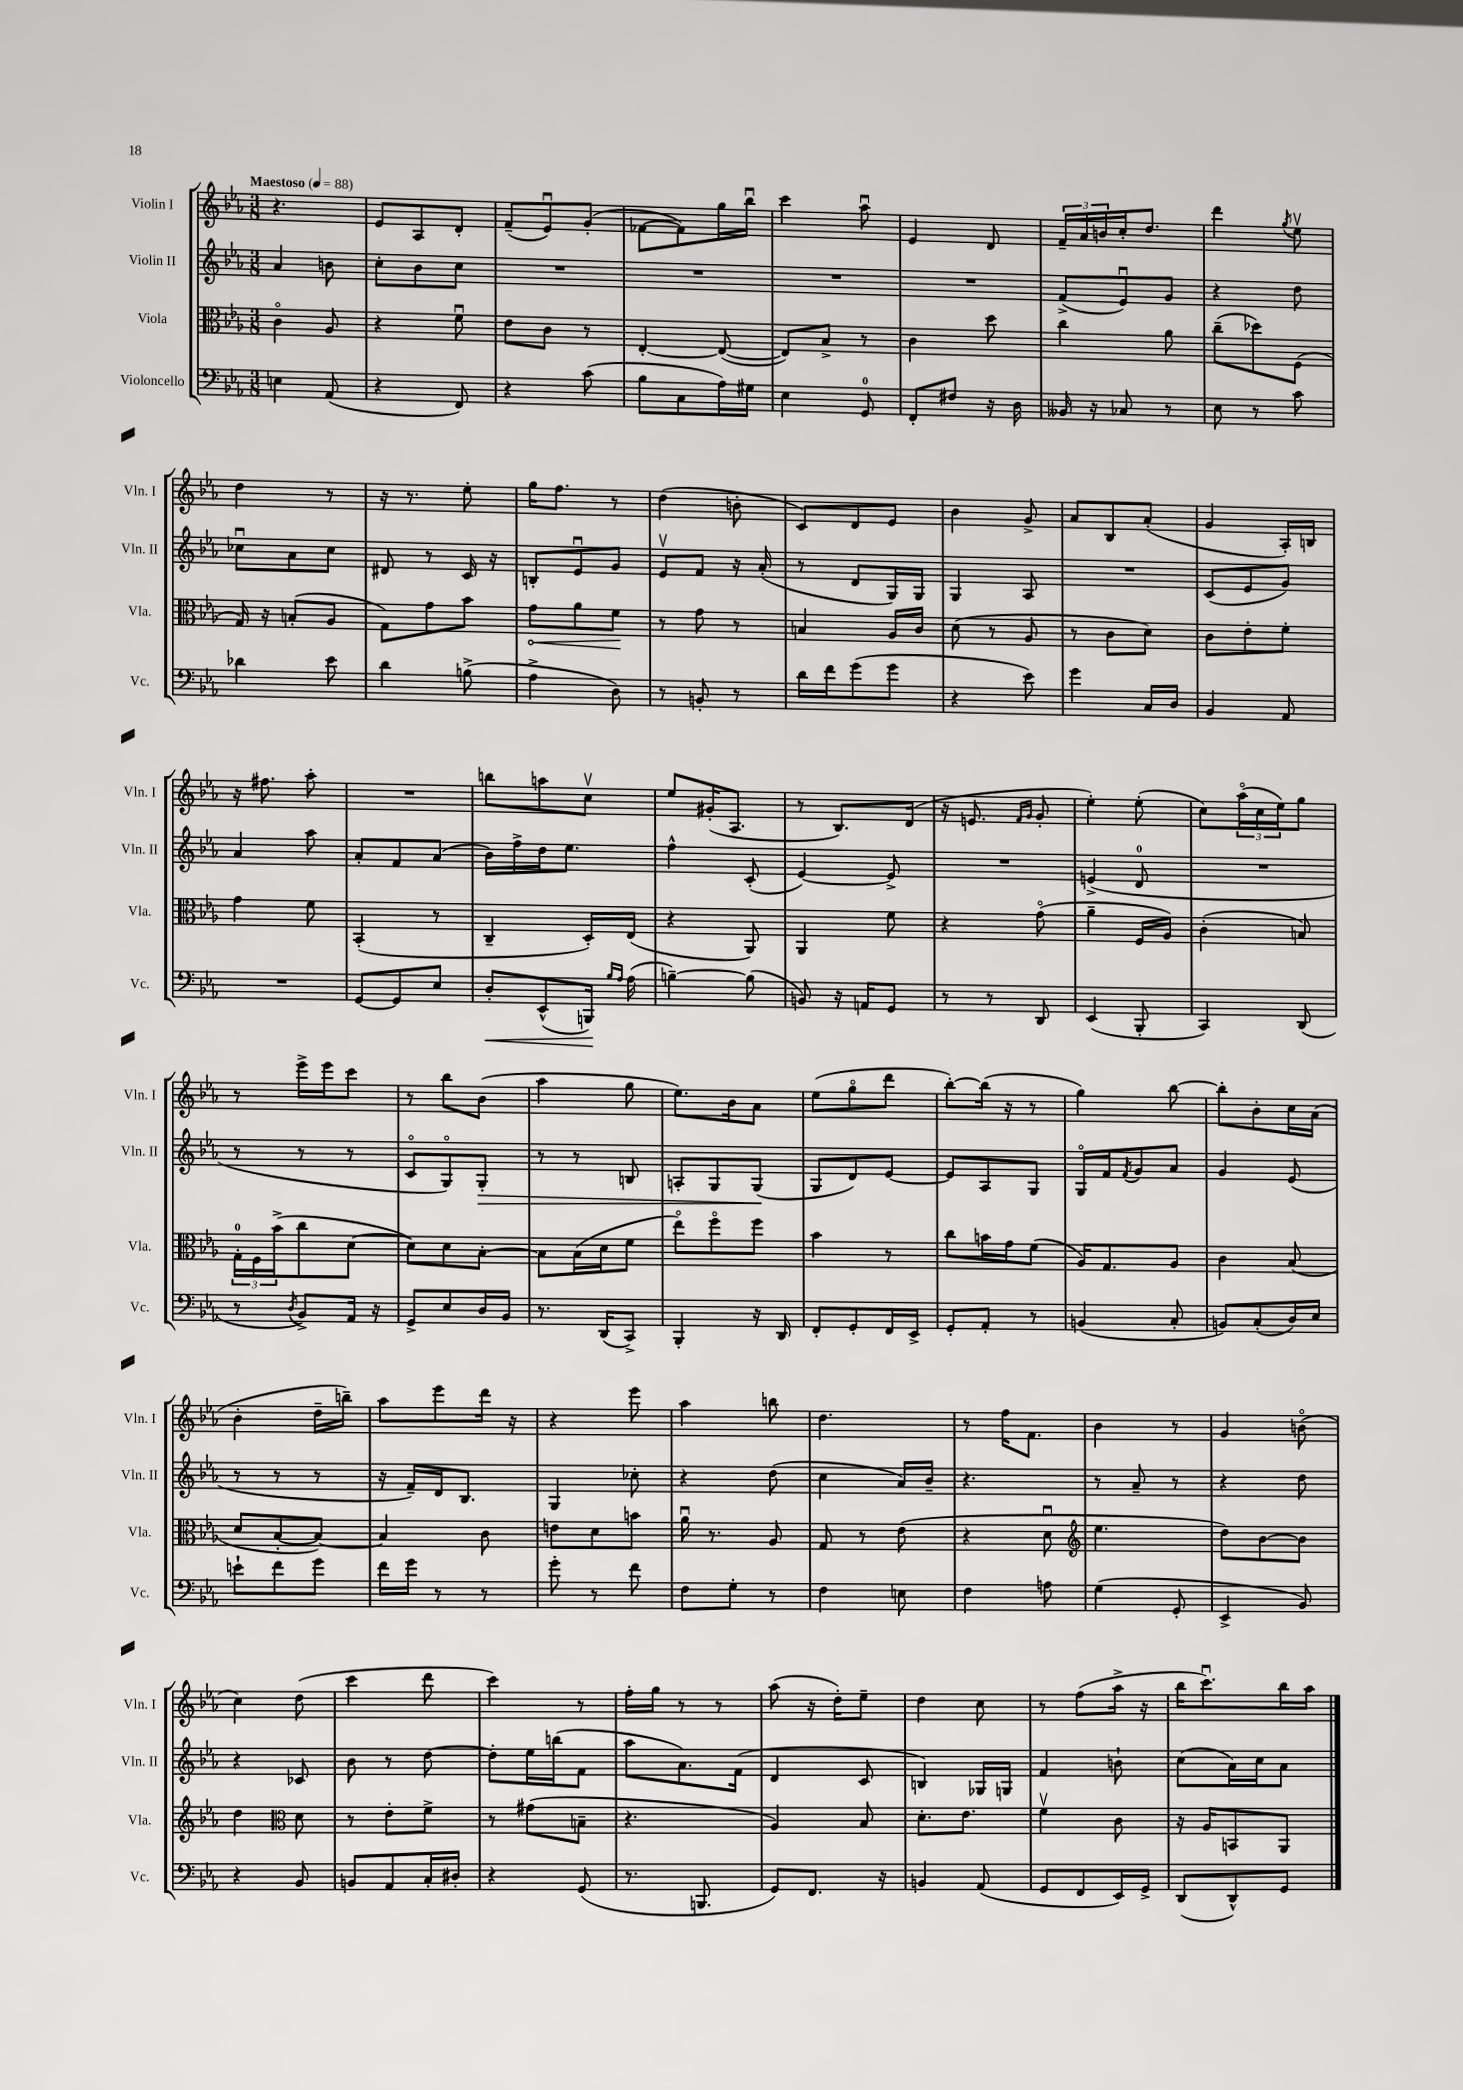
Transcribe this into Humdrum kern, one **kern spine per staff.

**kern	**kern	**kern	**kern
*staff4	*staff3	*staff2	*staff1
*clefF4	*clefC3	*clefG2	*clefG2
*k[b-e-a-]	*k[b-e-a-]	*k[b-e-a-]	*k[b-e-a-]
*M3/8	*M3/8	*M3/8	*M3/8
*MM88	*MM88	*MM88	*MM88
4E	4co	4a-	4.r
(8AA-	8A-	8b	.
=	=	=	=
4r	4r	8cc'	8e-
.	.	8b-	8A-
8FF)	8fu	8cc	8d'
=	=	=	=
4r	8e-	4.r	(8f~
.	8c	.	8e-u)
(8c	8r	.	(8g'
=	=	=	=
8B-	[4E-'	4.r	[8f-
8C	.	.	8f-])
16A-)	(8E-_	.	16gg
16G#	.	.	16bb-u
=	=	=	=
4E-	8E-])	4.r	4ccc
.	8B-^	.	.
8GG	8r	.	8aa-u
=	=	=	=
8FF'	4c	4.r	4e-
8F#	.	.	.
16r	8dd	.	8d
16D	.	.	.
=	=	=	=
16BB--	4cc	(8f^	24f~
.	.	.	24a-
16r	.	.	.
.	.	.	24b
8C-	.	8e-u)	16cc'
.	.	.	8.dd
8r	8a-	8g	.
=	=	=	=
8E-	(8cc~	4r	4ddd
8r	8dd-)	.	.
.	.	.	8qgg
8c	(8F	8dd	8ee-v
=	=	=	=
4d-	16G)	8cc-u	4dd
.	16r	.	.
.	(8B'	8a-	.
8e-	8A-	8cc-	8r
=	=	=	=
4d	8G)	8d#	16r
.	.	.	8.r
.	8g	8r	.
(8B^	8b-	16c	8ee-'
.	.	16r	.
=	=	=	=
4A-^	8g	8B'	16gg
.	.	.	8.ff
.	8a-	8e-u	.
8D)	8f	8g	8r
=	=	=	=
8r	8r	8e-v	(4dd
8BB'	8g	8f	.
8r	8r	16r	8b'
.	.	(16a-'	.
=	=	=	=
16d	4B	8r	8c)
16f	.	.	.
(8g	.	8d	8d
8g	16A-	16G)	8e-
.	16c	16G	.
=	=	=	=
4r	(8d	4G	4b-
.	8r	.	.
8e-)	8A-	8A-	8g^
=	=	=	=
4g	8r	4.r	8a-
.	8c	.	8B-
16C	8d)	.	(8a-'
16D	.	.	.
=	=	=	=
4BB-	8c	(8c	4g
.	8e-'	8e-	.
8AA-	8f'	8g)	16A-')
.	.	.	16B
=	=	=	=
4.r	4g	4a-	16r
.	.	.	8.ff#
.	8f	8aa-	8aa-'
=	=	=	=
[8GG	(4BB-'	8a-'	4.r
8GG]	.	8f	.
8E-	8r	(8a-	.
=	=	=	=
8D'	4C~	16b-)	8bb
.	.	16ff^	.
(8EE-^^	.	16dd	8aa
.	.	8.ee-	.
16BBB)	16D')	.	8ccv
16qqB-	.	.	.
16qqA-	.	.	.
(16A-	(16E-	.	.
=	=	=	=
[4B~)	4r	4ff^^	8ee-
.	.	.	(16g#'
.	.	.	8.A-
(8B]	8AA-)	(8c'	.
=	=	=	=
8BB)	4AA-	[4e-)	8r
16r	.	.	8.B-)
16AA	.	.	.
8GG	8f	8e-^]	.
.	.	.	(16d
=	=	=	=
8r	4r	4.r	16r
.	.	.	8.e
8r	.	.	.
.	.	.	16qqf
.	.	.	16qqg
8DD	(8go	.	8g'
=	=	=	=
(4EE-	4a-~	(4e^	4ee-')
8BBB-'	16F	8d	(8ee-'
.	16A-)	.	.
=	=	=	=
4CC)	(4c'	4.r	8cc)
.	.	.	(24aa-o
.	.	.	24cc
.	.	.	24ee-)
(8DD	8B)	.	8gg
=	=	=	=
8r	24G'	8r	8r
.	24F	.	.
.	(24b-^	.	.
8qD	.	.	.
8BB-^)	8cc	8r	16eee-^
.	.	.	16eee-
16AA-	[8d	8r	8ccc
16r	.	.	.
=	=	=	=
8GG^	8d])	8co	8r
8E-	8d	8Go)	8bb-
16D	[8B-'	8G'	(8b-
16BB-	.	.	.
=	=	=	=
8.r	8B-]	8r	4aa-
.	(16B-	8r	.
(16DD	16d	.	.
8CC^)	8f	8B	8gg
=	=	=	=
4BBB-'	8ee-o)	8A'	8.ee-)
.	8ffo	8G	.
.	.	.	16b-
16r	8ff	(8G	8a-
16DD	.	.	.
=	=	=	=
8FF'	4b-	8G	(8ee-
8GG'	.	8d)	8ggo
16FF	8r	[8e-	8ddd
16EE-^	.	.	.
=	=	=	=
8GG'	8cc	8e-]	[8bb-')
8AA-'	16b	8A-	(16bb-]
.	16g	.	16r
8r	(8f	8G	8r
=	=	=	=
(4BB	16A-)	16Go	4gg)
.	8.G	16f	.
.	.	8qf	.
.	.	8g	.
8C'	8A-	8a-	[8bb-
=	=	=	=
8BB)	4c	4g	8bb-']
(8C'	.	.	8b-'
16D)	(8B-	(8e-	16cc
16E-	.	.	(16a-
=	=	=	=
8e`	8d	8r	4b-'
8f	[8B-'	8r	.
8g	8B-_)	8r	16dd~
.	.	.	16bb~)
=	=	=	=
16f	4B-]	16r	8aa-
16g	.	16f~)	.
8r	.	16d	8eee-
.	.	8.B-	.
8r	8c	.	16ddd
.	.	.	16r
=	=	=	=
8g'	8e	4G	4r
8r	8d	.	.
8f	8b	8cc-'	8eee-
=	=	=	=
8F	16a-u	4r	4aa-
.	8.r	.	.
8G'	.	.	.
8r	8A-	(8dd	8bb
=	=	=	=
4F	8G	4cc	4.dd
.	8r	.	.
8E	(8e-	16a-)	.
.	.	16b-~	.
=	=	=	=
4F	4r	4.r	8r
.	.	.	16ff
.	.	.	8.f
8A	8du	.	.
=	=	=	=
*	*clefG2	*	*
(4G	4.ee-	8r	4b-
.	.	8a-~	.
8GG'	.	8r	8r
=	=	=	=
4EE-^	8dd)	4r	4g
.	[8b-	.	.
8BB-)	8b-]	8dd	(8bo
=	=	=	=
4r	4dd	4r	4cc)
*	*clefC3	*	*
8BB-	8d	8c-	(8dd
=	=	=	=
8BB	8r	8b-	4ccc
8AA-	8e-'	8r	.
16C'	8f^	[8dd	8ddd
16D#'	.	.	.
=	=	=	=
4r	8r	8dd']	4ccc)
.	(8g#	16ee-	.
.	.	(16bb	.
(8GG	8B~	8f	8r
=	=	=	=
8.r	4.r	8aa-	16ff'
.	.	.	16gg
.	.	8.a-)	8r
8.BBB	.	.	.
.	.	.	8r
.	.	(16f	.
=	=	=	=
8GG)	4A-)	4d	(8aa-
8.FF	.	.	16r
.	.	.	16dd')
.	8B-	8c	8ee-~
16r	.	.	.
=	=	=	=
4BB	8.d'	4B)	4dd
.	8.e-	.	.
(8AA-	.	16G-	8cc
.	.	16G	.
=	=	=	=
8GG	4fv	4f	8r
8FF	.	.	(8ff
16EE-)	8c	8b`	16aa-^
16GG^	.	.	16r
=	=	=	=
(8DD	16r	(8cc	16bb-
.	16A-	.	8.cccu)
8DD^^)	8BB	16a-)	.
.	.	16cc	.
8GG	8AA-	8a-	16bb-
.	.	.	16aa-
==	==	==	==
*-	*-	*-	*-
